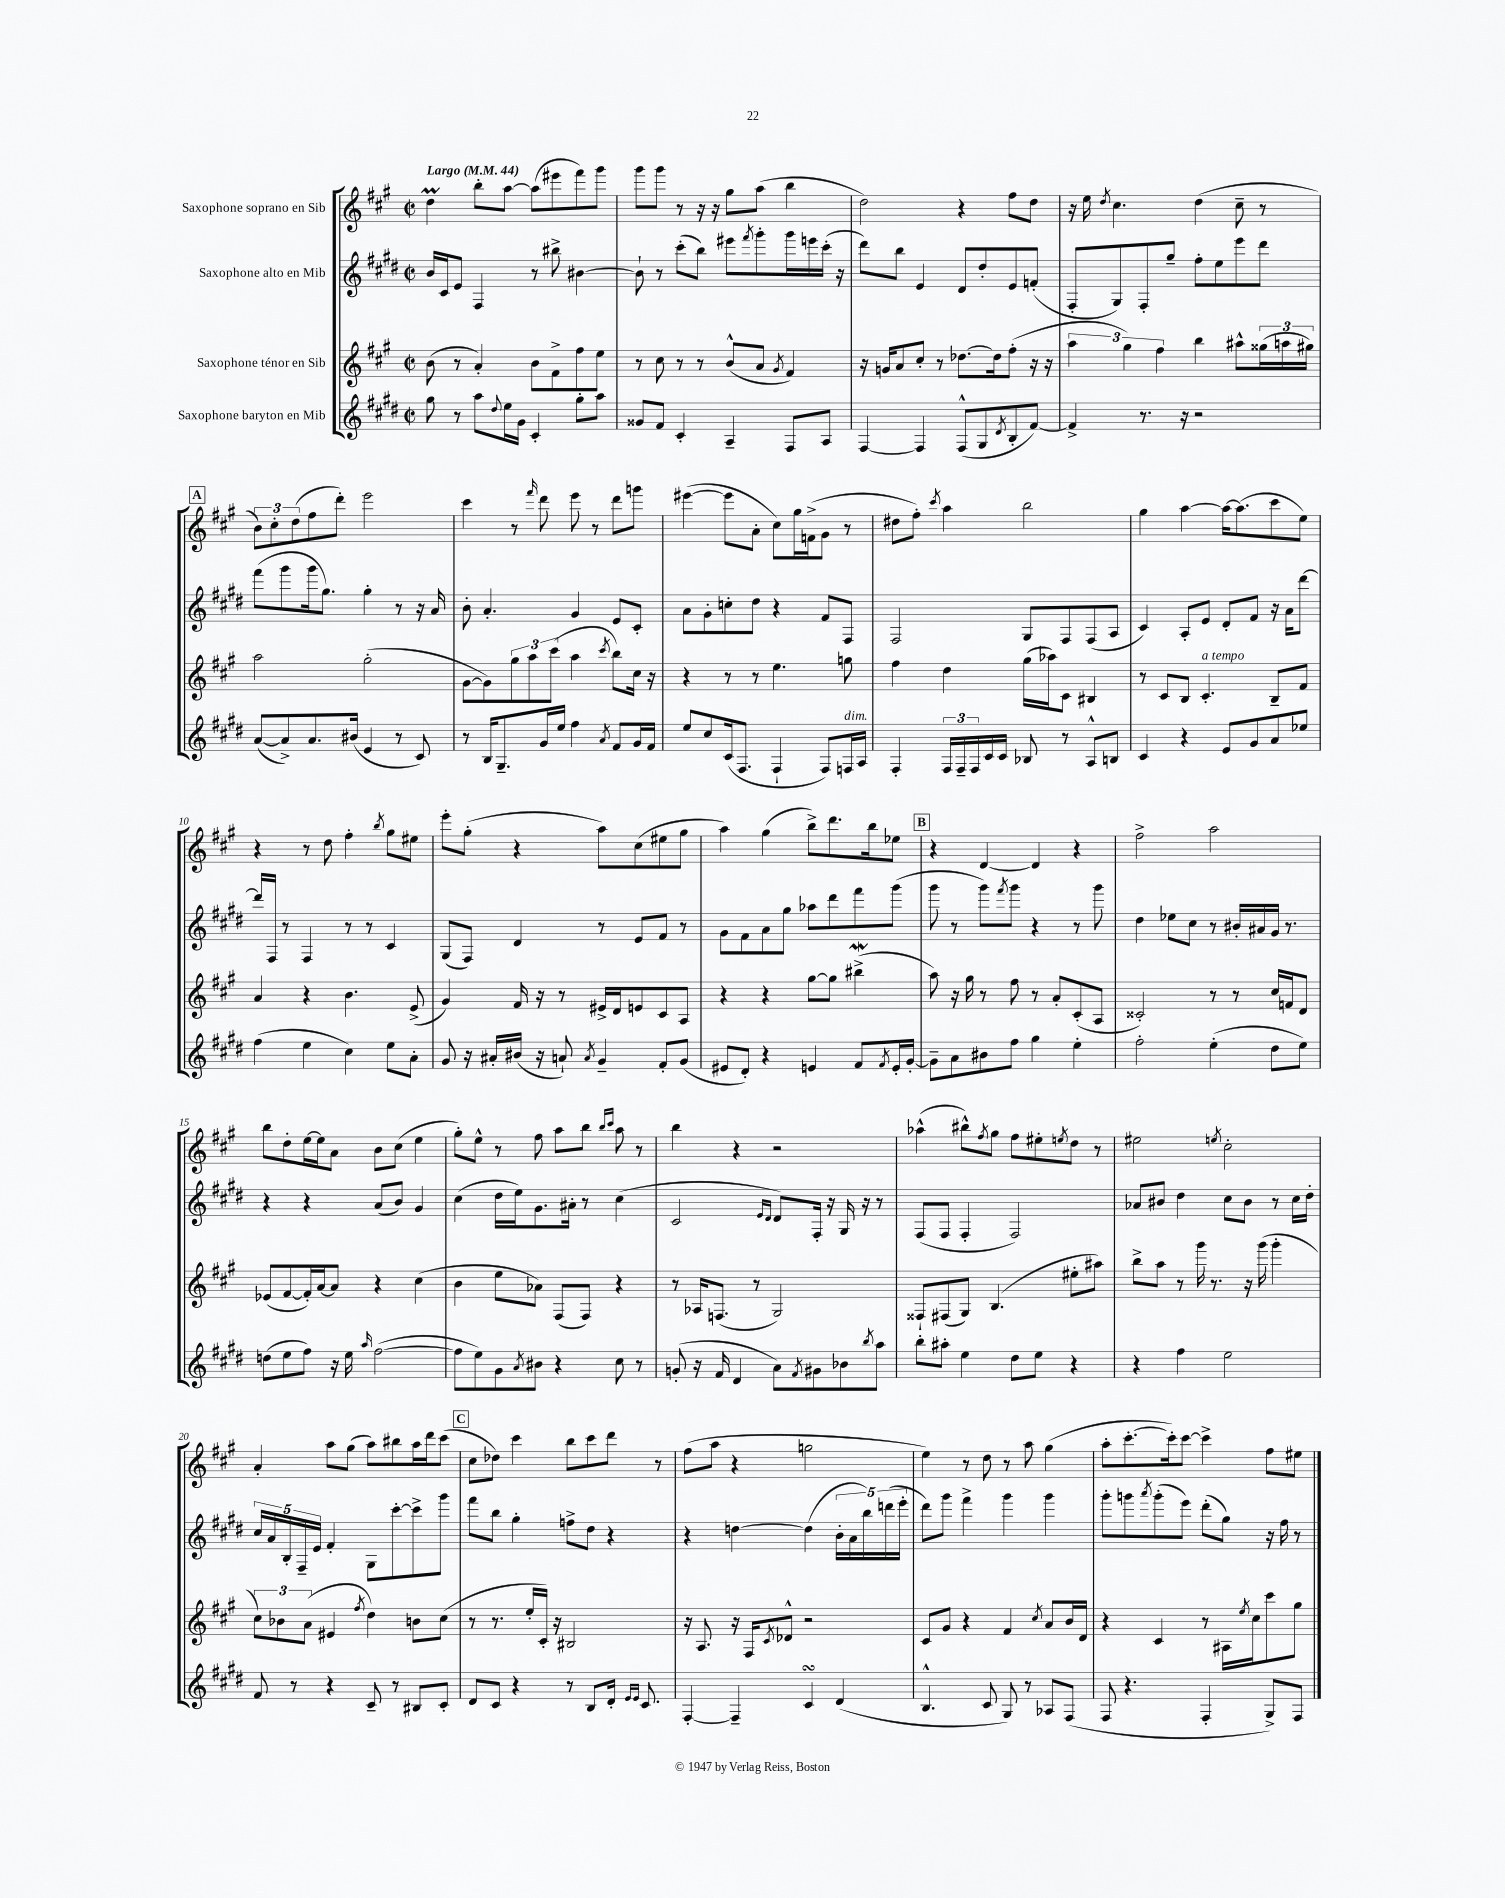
<<
\new StaffGroup <<
\new Staff = "s0" \with { instrumentName = "Saxophone soprano en Sib" } {
    \clef treble \key a \major \defaultTimeSignature \time 2/2 \tempo "Largo" 4 = 44
    d''4\prall b''8-. a''8~ a''8( eis'''8 fis'''8) gis'''8 |
    gis'''8 gis'''8 r8 r16 r16 gis''8 a''8( b''4 |
    d''2) r4 fis''8 d''8 |
    r16 e''16 \acciaccatura { d''8 } cis''4. d''4( cis''8-- r8 |
    \mark \markup { \box "A" } \tuplet 3/2 { b'8) cis''8-. d''8( } fis''8 d'''8-.) e'''2 |
    cis'''4 r8 \grace { fis'''16 } d'''8 e'''8 r8 d'''8 g'''8 |
    eis'''4~( eis'''8 a'8-. cis''8) gis''16 f'16->( gis'8 r8 |
    dis''8 fis''8-.) \acciaccatura { cis'''8 } a''4 b''2 |
    gis''4 a''4~ a''16~ a''8.( cis'''8 e''8) |
    r4 r8 d''8 fis''4-. \acciaccatura { b''8 } gis''8 eis''8 |
    e'''8-. gis''8-.( r4 a''8) cis''8( eis''8 gis''8 |
    a''4) gis''4( b''8->) d'''8. b''16 ees''8 |
    \mark \markup { \box "B" } r4 d'4~ d'4 r4 |
    fis''2-> a''2 |
    b''8 d''8-. e''16~ e''16 a'8 b'8 cis''8( e''4 |
    gis''8-.) e''8-^ r8 fis''8 a''8 b''8 \grace { b''16 cis'''16 } a''8 r8 |
    b''4 r4 r2 |
    aes''4-^( bis''8-^) \acciaccatura { fis''8 } gis''8 fis''8 eis''8-. \acciaccatura { e''8 } d''8 r8 |
    eis''2 \acciaccatura { e''8 } cis''2-. |
    a'4-. a''8 gis''8( a''8) bis''8 a''16 d'''16 cis'''8( |
    \mark \markup { \box "C" } cis''8 des''8) cis'''4 b''8 cis'''8 d'''8 r8 |
    fis''8( a''8 r4 g''2 |
    e''4) r8 d''8 r8 a''8 gis''4( |
    a''8-. cis'''8.~-. cis'''16-.) cis'''8~ cis'''4-> fis''8 eis''8 \bar "|." |
}
\new Staff = "s1" \with { instrumentName = "Saxophone alto en Mib" } {
    \clef treble \key e \major \defaultTimeSignature \time 2/2
    b'16 cis'16 e'8 fis4 r8 bis''8-> bis'4~ |
    bis'8-! r8 cis'''8-.( b''8) eis'''8 \acciaccatura { fis'''8 } gis'''8-. gis'''16 e'''16 cis'''16-.( r16 |
    dis'''8) b''8 e'4 dis'8 dis''8-. e'8 f'8-.( |
    fis8-. gis8) fis8-. gis''8-- fis''8-. e''8 e'''8 dis'''8 |
    \mark \markup { \box "A" } fis'''8( gis'''8 gis'''16 gis''8.) gis''4-. r8 r16 a'16 |
    b'8-. a'4.-. gis'4 e'8 cis'8-. |
    a'8 gis'8-. c''8-. dis''8 r4 fis'8 fis8 |
    fis2 gis8 fis8 fis8( a8 |
    cis'4) a8-. e'8 dis'8-. fis'8 r16 a'16 dis'''8~ |
    dis'''16 fis16 r8 fis4 r8 r8 cis'4 |
    gis8( fis8) dis'4 r8 e'8 fis'8 r8 |
    gis'8 fis'8 a'8 gis''8 aes''8 dis'''8 fis'''8 gis'''8( |
    \mark \markup { \box "B" } gis'''8 r8 gis'''8) \acciaccatura { fis'''8 } gis'''8 r4 r8 gis'''8 |
    dis''4 ees''8 cis''8 r8 bis'16-. ais'16 gis'16 r8. |
    r4 r4 a'8( b'8) gis'4 |
    cis''4( dis''16 e''16) gis'8. ais'16-. r8 cis''4( |
    cis'2 \grace { e'16 dis'16 } dis'8) fis16-. r16 gis16 r16 r8 |
    fis8( fis8 fis4-. fis2) |
    aes'8 bis'8 dis''4 cis''8 bis'8 r8 cis''16 dis''16-. |
    \tuplet 5/4 { cis''16 a'16 b16-. fis16-- e'16 } fis'4-. gis8 cis'''8~-. cis'''8-> gis'''8 |
    \mark \markup { \box "C" } fis'''8 b''8 gis''4-. f''8-> dis''8 r4 |
    r4 d''4~ d''4( \tuplet 5/4 { b'16-. a'16 b''16) d'''16( e'''16-. } |
    dis'''8) gis'''8 fis'''4-> gis'''4 gis'''4 |
    gis'''8-. g'''8 \acciaccatura { a'''8 } g'''8-.( e'''8) dis'''8-.( gis''8) r16 fis''16 r8 \bar "|." |
}
\new Staff = "s2" \with { instrumentName = "Saxophone ténor en Sib" } {
    \clef treble \key a \major \defaultTimeSignature \time 2/2
    b'8( r8 a'4-.) b'8 fis'8-> fis''8 e''8 |
    r8 cis''8 r8 r8 b'8-^( a'8 \acciaccatura { gis'8 } fis'4) |
    r16 g'16 a'8 cis''8-. r8 des''8.~ des''16 fis''8-.( r16 r16 |
    \tuplet 3/2 { a''4 gis''4) fis''4 } b''4 ais''8-^ \tuplet 3/2 { gisis''16( a''16 gis''16) } |
    \mark \markup { \box "A" } a''2 gis''2-.( |
    gis'8~ gis'8) \tuplet 3/2 { gis''8 a''8 cis'''8( } a''4 \acciaccatura { cis'''8 } b''8) cis''16 r16 |
    r4 r8 r8 e''4. g''8 |
    fis''4 d''4 gis''16( aes''16) cis'8 bis4 |
    r8 cis'8 b8 cis'4.-.^\markup { \italic "a tempo" } b8-- fis'8 |
    a'4 r4 b'4. e'8->( |
    gis'4) fis'16 r16 r8 eis'16-> d'16 e'8 cis'8 a8 |
    r4 r4 gis''8~ gis''8 bis''4->\mordent( |
    \mark \markup { \box "B" } a''8) r16 gis''16 r8 fis''8 r8 a'8-. cis'8-.( a8 |
    cisis'2-.) r8 r8 cis''16 f'16 d'8 |
    ees'8( fis'8~ fis'16-.) a'16~ a'8 r4 cis''4( |
    b'4 e''8 aes'8) fis8( fis8) r4 |
    r8 aes16 f8.( r8 gis2) |
    fisis8-! fis8( gis8) b4.( eis''8-. ais''8) |
    b''8-> a''8 r8 gis'''16 r8. r16 gis'''16( gis'''4-. |
    \tuplet 3/2 { cis''8) bes'8 a'8( } eis'4 \acciaccatura { fis''8 } d''4) b'8 cis''8( |
    \mark \markup { \box "C" } r8 r8. e''16-. cis'16-.) r16 bis2 |
    r16 a8. r16 fis16 \acciaccatura { cis'8 } des'8-^ r2 |
    cis'8 gis'8 r4 fis'4 \acciaccatura { cis''8 } a'8 b'16 d'16 |
    r4 cis'4 r8 ais16 \acciaccatura { e''8 } cis''16 cis'''8 gis''8 \bar "|." |
}
\new Staff = "s3" \with { instrumentName = "Saxophone baryton en Mib" } {
    \clef treble \key e \major \defaultTimeSignature \time 2/2
    gis''8 r8 a''8 \appoggiatura { dis''8 } e''16 gis'16 cis'4-. gis''8-. a''8 |
    gisis'8 fis'8 cis'4-. a4-- fis8 a8 |
    fis4~ fis4 fis8-^( gis8 \acciaccatura { dis'8 } b8-. fis'8~) |
    fis'4-> r8. r16 r2 |
    \mark \markup { \box "A" } a'8~( a'8->) a'8. bis'16( e'4 r8 cis'8) |
    r8 b16 gis8.-- gis'16 e''16 fis''4 \acciaccatura { a'8 } fis'8 gis'16 fis'16 |
    e''8 cis''8 cis'16( fis8. fis4-! fis8) f16^\markup { \italic "dim." } a16 |
    fis4-. \tuplet 3/2 { fis16 fis16-- fis16 } cis'16 cis'16 bes8 r8 a8-^ b8 |
    cis'4 r4 e'8 gis'8 a'8 ees''8 |
    fis''4( e''4 cis''4) e''8 a'8-. |
    gis'8 r16 ais'16-. bis'16( r16 a'8-!) \acciaccatura { a'8 } gis'4-- fis'8-. gis'8( |
    eis'8 dis'8-.) r4 e'4 fis'8 \acciaccatura { fis'8 } e'16-. gis'16~-. |
    \mark \markup { \box "B" } gis'8-- a'8 bis'8 fis''8 gis''4 e''4-. |
    fis''2-. e''4-.( dis''8 e''8) |
    d''8( e''8 fis''8) r16 e''16 \grace { a''16 } fis''2~( |
    fis''8 e''8) gis'8 \acciaccatura { a'8 } bis'8 r4 cis''8 r8 |
    g'8-.( r16 fis'16 dis'4 a'8) \acciaccatura { fis'8 } gis'8 bes'8 \acciaccatura { b''8 } a''8 |
    b''8-. ais''8-. e''4 dis''8 e''8 r4 |
    r4 fis''4 e''2 |
    fis'8 r8 r4 cis'8-- r8 bis8 cis'8-. |
    \mark \markup { \box "C" } dis'8 cis'8 r4 r8 b8 dis'16-. \grace { e'16 e'16 } cis'8. |
    fis4~-. fis4-- cis'4\turn dis'4( |
    b4.-^ cis'8 gis8) r8 aes8 fis8( |
    fis8 r4. fis4-. gis8->) fis8 \bar "|." |
}
>>
>>
